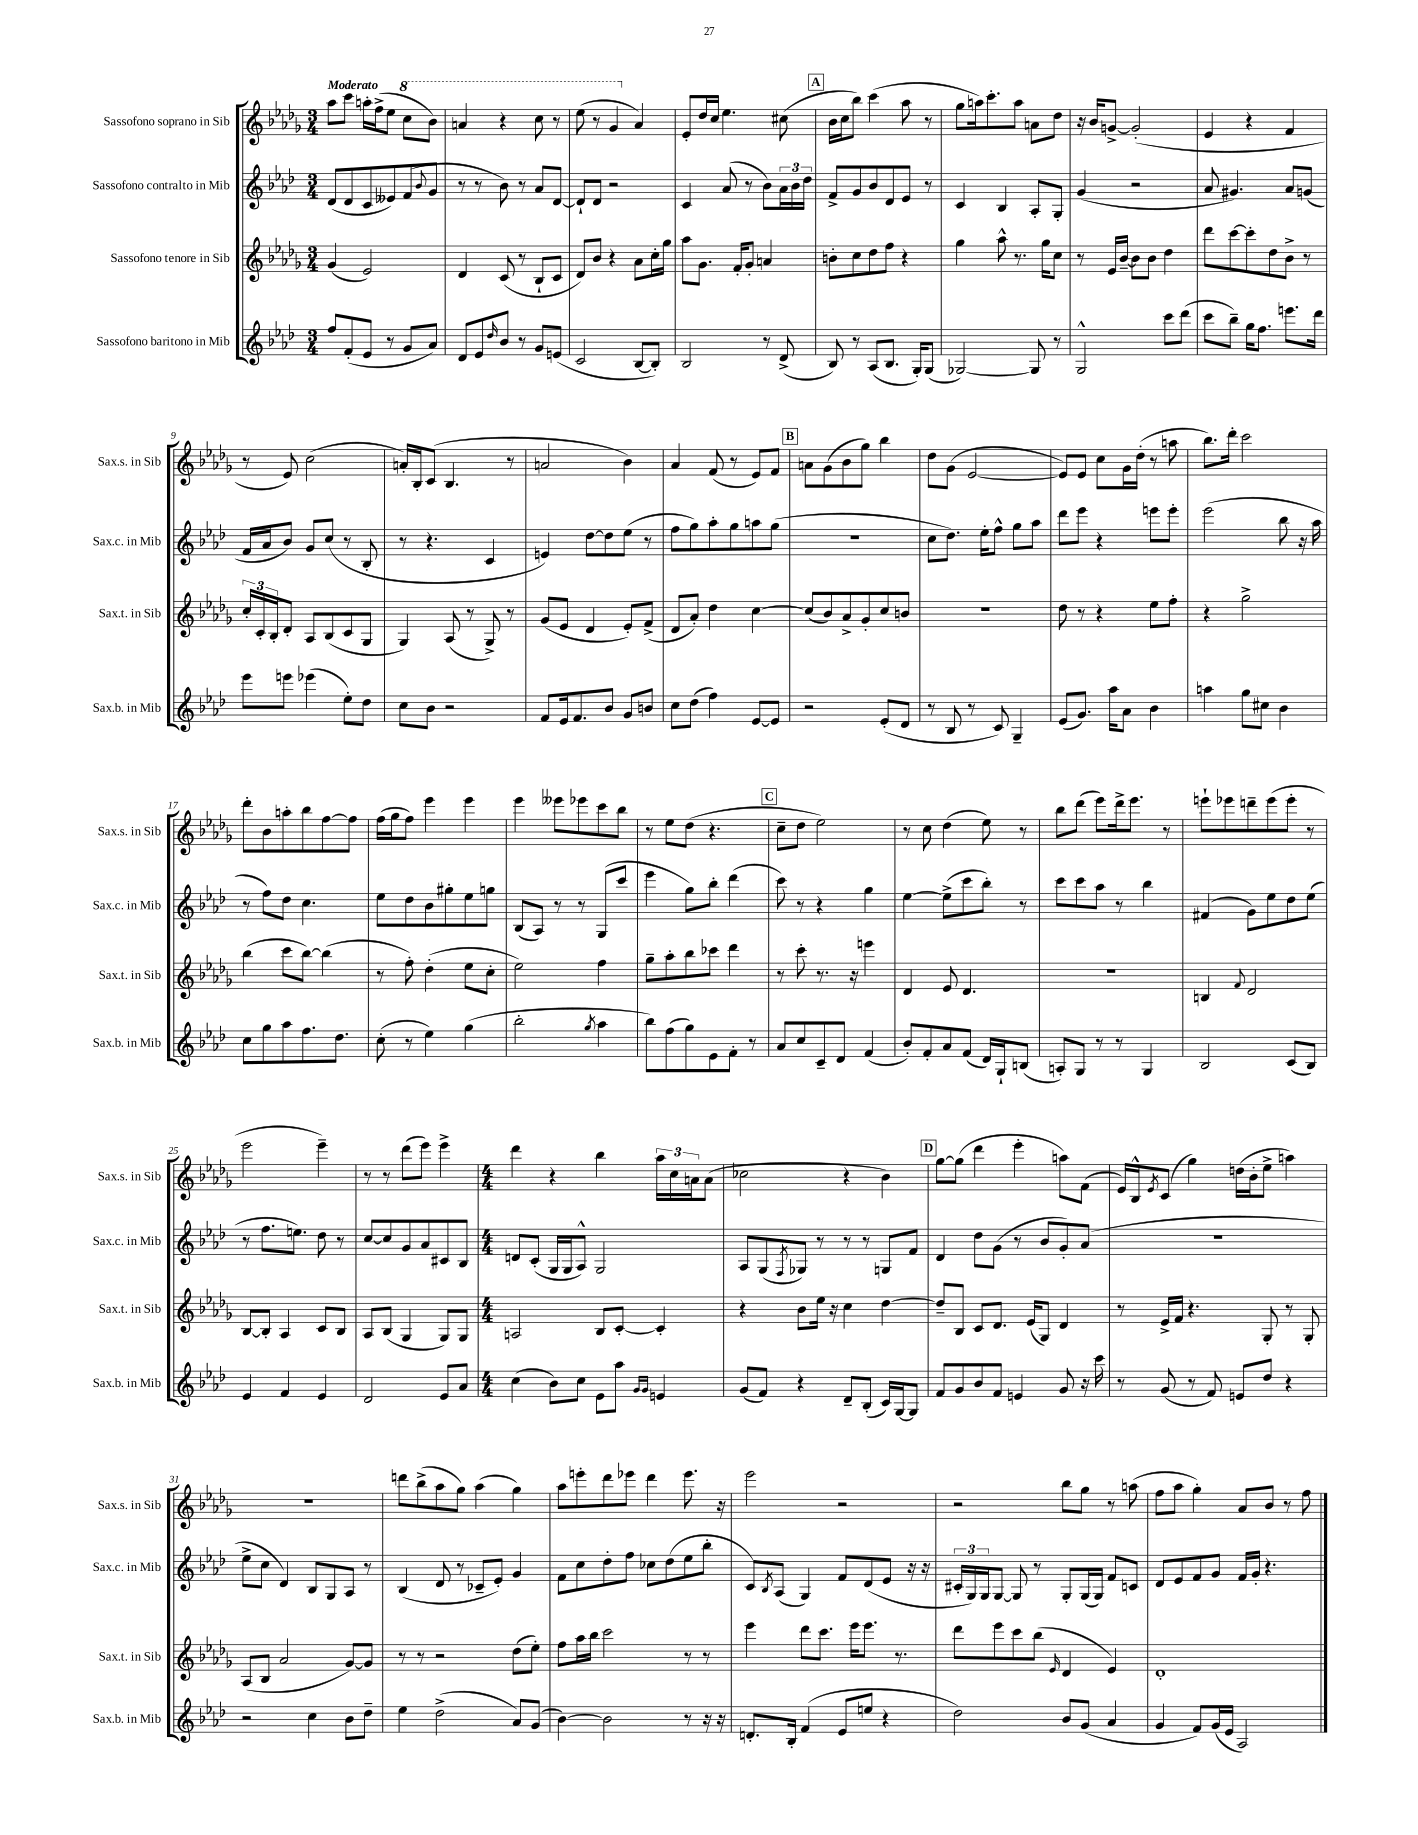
<<
\new StaffGroup <<
\new Staff = "s0" \with { instrumentName = "Sassofono soprano in Sib" shortInstrumentName = "Sax.s. in Sib" } {
    \clef treble \key des \major \numericTimeSignature \time 3/4 \tempo "Moderato"
    aes''8 c'''8 a''16-. f''16->( ees''8 \ottava #1 c'''8 bes''8) |
    a''4 r4 c'''8 r8 |
    ees'''8( r8 ges''4 \ottava #0 aes'4) |
    ees'8-. des''16 c''16 ees''4. cis''8( |
    \mark \markup { \box "A" } bes'16 c''16 bes''8) c'''4( aes''8 r8 |
    ges''8 a''16) c'''8.-. a''8 a'8 des''8 |
    r16 bes'16 g'8~-> g'2-.( |
    ees'4 r4 f'4 |
    r8 ees'8) c''2( |
    a'16-.) bes16-. c'8( bes4. r8 |
    a'2 bes'4) |
    aes'4 f'8( r8 ees'8) f'8 |
    \mark \markup { \box "B" } a'8 ges'8( bes'8 ges''8) bes''4 |
    des''8 ges'8( ees'2~ |
    ees'8) ees'8 c''8 ges'16 des''16-.( r8 a''8 |
    bes''8.) des'''16-. c'''2 |
    des'''8-. bes'8 a''8-. bes''8 f''8~ f''8 |
    f''16( ges''16 f''8) ees'''4 ees'''4 |
    ees'''4 eeses'''8 ees'''8 c'''8 bes''8 |
    r8 ees''8 des''8( r4. |
    \mark \markup { \box "C" } c''8-- des''8 ees''2) |
    r8 c''8 des''4( ees''8) r8 |
    bes''8 des'''8( ees'''8) des'''16-> ees'''8. r8 |
    e'''8-! ees'''8 d'''8-- ees'''8( ees'''8-. r8 |
    ees'''2 ees'''4--) |
    r8 r8 des'''8( ees'''8) ees'''4-> |
    \numericTimeSignature \time 4/4 des'''4 r4 bes''4 \tuplet 3/2 { aes''16 c''16 a'16 } a'8( |
    ces''2 r4 bes'4) |
    \mark \markup { \box "D" } ges''8~ ges''8( des'''4 ees'''4-. a''8) f'8( |
    ees'16) bes16-^ \acciaccatura { ees'8 } c'8( ges''4) d''16( bes'16-. ees''8-> a''4) |
    r1 |
    d'''8 bes''8->( aes''8 ges''8) aes''4( ges''4) |
    aes''8 e'''8-. des'''8 ees'''8 des'''4 ees'''8. r16 |
    ees'''2 r2 |
    r2 bes''8 ges''8 r8 a''8( |
    f''8 aes''8 ges''4-.) aes'8 bes'8 r8 f''8 \bar "|." |
}
\new Staff = "s1" \with { instrumentName = "Sassofono contralto in Mib" shortInstrumentName = "Sax.c. in Mib" } {
    \clef treble \key aes \major \numericTimeSignature \time 3/4
    des'8( des'8 c'8 eeses'8) f'8( \appoggiatura { bes'8 } g'8 |
    r8 r8 bes'8) r8 aes'8 des'8~ |
    des'8-! des'8 r2 |
    c'4 aes'8( r8 bes'8) \tuplet 3/2 { aes'16 bes'16 des''16 } |
    \mark \markup { \box "A" } f'8-> g'8 bes'8 des'8 ees'8 r8 |
    c'4 bes4 aes8-. g8-. |
    g'4( r2 |
    aes'8 gis'4.) aes'8 g'8( |
    f'16 aes'16 bes'8) g'8 c''8( r8 bes8-. |
    r8 r4. c'4 |
    e'4) des''8~ des''8 ees''8( r8 |
    f''8 g''8) aes''8-. g''8 a''8 g''8( |
    \mark \markup { \box "B" } R2. |
    c''8 des''8.) ees''16-. f''8-^ g''8 aes''8 |
    des'''8 ees'''8 r4 e'''8 e'''8-. |
    ees'''2( bes''8 r16 aes''16 |
    r8 f''8) des''8 c''4. |
    ees''8 des''8 bes'8 gis''8-. ees''8 g''8 |
    bes8( aes8) r8 r8 g8( c'''8 |
    ees'''4 g''8) bes''8-. des'''4( |
    \mark \markup { \box "C" } c'''8) r8 r4 g''4 |
    ees''4~ ees''8->( c'''8 bes''8-.) r8 |
    c'''8 c'''8 aes''8 r8 bes''4 |
    fis'4( g'8) ees''8 des''8 ees''8( |
    r8 f''8. e''8.) des''8 r8 |
    c''8~ c''8 g'8 aes'8 cis'8 bes8 |
    \numericTimeSignature \time 4/4 d'8 c'8-.( g16 g16 aes8-^) g2 |
    aes8 g8( \acciaccatura { f8 } ges8) r8 r8 r8 g8 f'8 |
    \mark \markup { \box "D" } des'4 des''8 g'8( r8 bes'8 g'8-.) aes'8( |
    R1 |
    ees''8-> c''8 des'4) bes8 g8 aes8 r8 |
    bes4( des'8 r8 ces'8-- ees'8-.) g'4 |
    f'8 c''8 des''8-. f''8 ces''8 des''8( ees''8 bes''8-. |
    c'8) \acciaccatura { bes8 } aes8( g4) f'8 des'8( ees'8 r16 r16 |
    \tuplet 3/2 { cis'16-. g16) g16 } g8~ g8 r8 g8-. g16( g16) f'8 c'8 |
    des'8 ees'8 f'8 g'8 f'16 g'16-. r4. \bar "|." |
}
\new Staff = "s2" \with { instrumentName = "Sassofono tenore in Sib" shortInstrumentName = "Sax.t. in Sib" } {
    \clef treble \key des \major \numericTimeSignature \time 3/4
    ges'4( ees'2) |
    des'4 c'8( r8 bes8-! c'8 |
    des'8) bes'8 r4 aes'8 c''16-. ges''16 |
    aes''8 ges'8. f'16-. ges'8-. a'4 |
    \mark \markup { \box "A" } b'8-. c''8 des''8 f''8 r4 |
    ges''4 aes''8-^ r8. ges''16 c''8 |
    r8 ees'16 bes'16~-- bes'8 bes'8 des''4 |
    des'''8 c'''8~ c'''8-. des''8 bes'8-> r8 |
    \tuplet 3/2 { c''16-. c'16-. bes16-. } des'8-. aes8 bes8( c'8 ges8 |
    ges4) aes8( r8 ges8->) r8 |
    ges'8( ees'8 des'4 ees'8-.) f'8->( |
    des'8 aes'8-.) des''4 c''4~ |
    \mark \markup { \box "B" } c''8( bes'8) aes'8-> ges'8-. c''8 b'8 |
    R2. |
    des''8 r8 r4 ees''8 f''8-. |
    r4 ges''2-> |
    bes''4( c'''8 bes''8~) bes''4( |
    r8 f''8-.) des''4-.( ees''8 c''8-. |
    ees''2) f''4 |
    ges''8-- aes''8-. bes''8 ces'''8 des'''4 |
    \mark \markup { \box "C" } r8 c'''8-. r8. r16 e'''4 |
    des'4 ees'8 des'4. |
    R2. |
    b4 \appoggiatura { f'8 } des'2 |
    bes8~ bes8-. aes4 c'8 bes8 |
    aes8 bes8( ges4 ges8) ges8 |
    \numericTimeSignature \time 4/4 a2 bes8 c'8~-. c'4-. |
    r4 bes'8 ees''16 r16 c''4 des''4~ |
    \mark \markup { \box "D" } des''8-- bes8 c'8 des'8. ees'16( ges8) des'4 |
    r8 ees'16-> f'16 r4. ges8-. r8 ges8-. |
    aes8( bes8 aes'2 ges'8~) ges'8 |
    r8 r8 r2 des''8( ees''8-.) |
    f''8 aes''16 bes''16 c'''2 r8 r8 |
    ees'''4 des'''8 c'''8. ees'''16 ees'''8. r8. |
    des'''8 ees'''8 c'''8 bes''8( \grace { ees'16 } des'4 ees'4) |
    des'1-. \bar "|." |
}
\new Staff = "s3" \with { instrumentName = "Sassofono baritono in Mib" shortInstrumentName = "Sax.b. in Mib" } {
    \clef treble \key aes \major \numericTimeSignature \time 3/4
    f''8 f'8-.( ees'8 r8 g'8 aes'8) |
    des'8 ees'8 \grace { des''16 } bes'8 r8 g'8 e'8( |
    c'2 bes8~ bes8-.) |
    bes2 r8 des'8->( |
    \mark \markup { \box "A" } bes8) r8 aes8( bes8. g16-.) g8( |
    ges2~) ges8 r8 |
    g2-^ c'''8 des'''8( |
    c'''8 bes''8--) g''16 f''8. e'''8. des'''16 |
    ees'''8 e'''8 ees'''4( ees''8-.) des''8 |
    c''8 bes'8 r2 |
    f'8 ees'16 f'8. bes'8 g'8 b'8 |
    c''8 des''8( f''4) ees'8~ ees'8 |
    \mark \markup { \box "B" } r2 ees'8-.( des'8 |
    r8 bes8 r8 c'8) g4-- |
    ees'8( g'8.) aes''16 aes'8 bes'4 |
    a''4 g''8 cis''8 bes'4 |
    c''8 g''8 aes''8 f''8. des''8. |
    c''8-.( r8 ees''4) g''4( |
    bes''2-. \acciaccatura { g''8 } aes''4 |
    bes''8) f''8( g''8) ees'8 f'8-. r8 |
    \mark \markup { \box "C" } aes'8 c''8 c'8-- des'8 f'4( |
    bes'8-.) f'8-. aes'8 f'8( des'16) g16-! b8( |
    a8-.) g8 r8 r8 g4 |
    bes2 c'8( bes8) |
    ees'4 f'4 ees'4 |
    des'2 ees'8 aes'8 |
    \numericTimeSignature \time 4/4 c''4( bes'8) c''8 ees'8 aes''8 \grace { g'16 g'16 } e'4 |
    g'8( f'8) r4 des'8-- bes8-.( c'16) g16~ g8 |
    \mark \markup { \box "D" } f'8 g'8 bes'8 f'8 e'4 g'8 r16 c'''16 |
    r8 g'8( r8 f'8) e'8 des''8 r4 |
    r2 c''4 bes'8 des''8-- |
    ees''4 des''2->( aes'8) g'8( |
    bes'4~) bes'2 r8 r16 r16 |
    d'8.-. bes16-. f'4( ees'8 e''8 r4 |
    des''2) bes'8 g'8( aes'4 |
    g'4 f'8) g'16( ees'16 aes2) \bar "|." |
}
>>
>>
